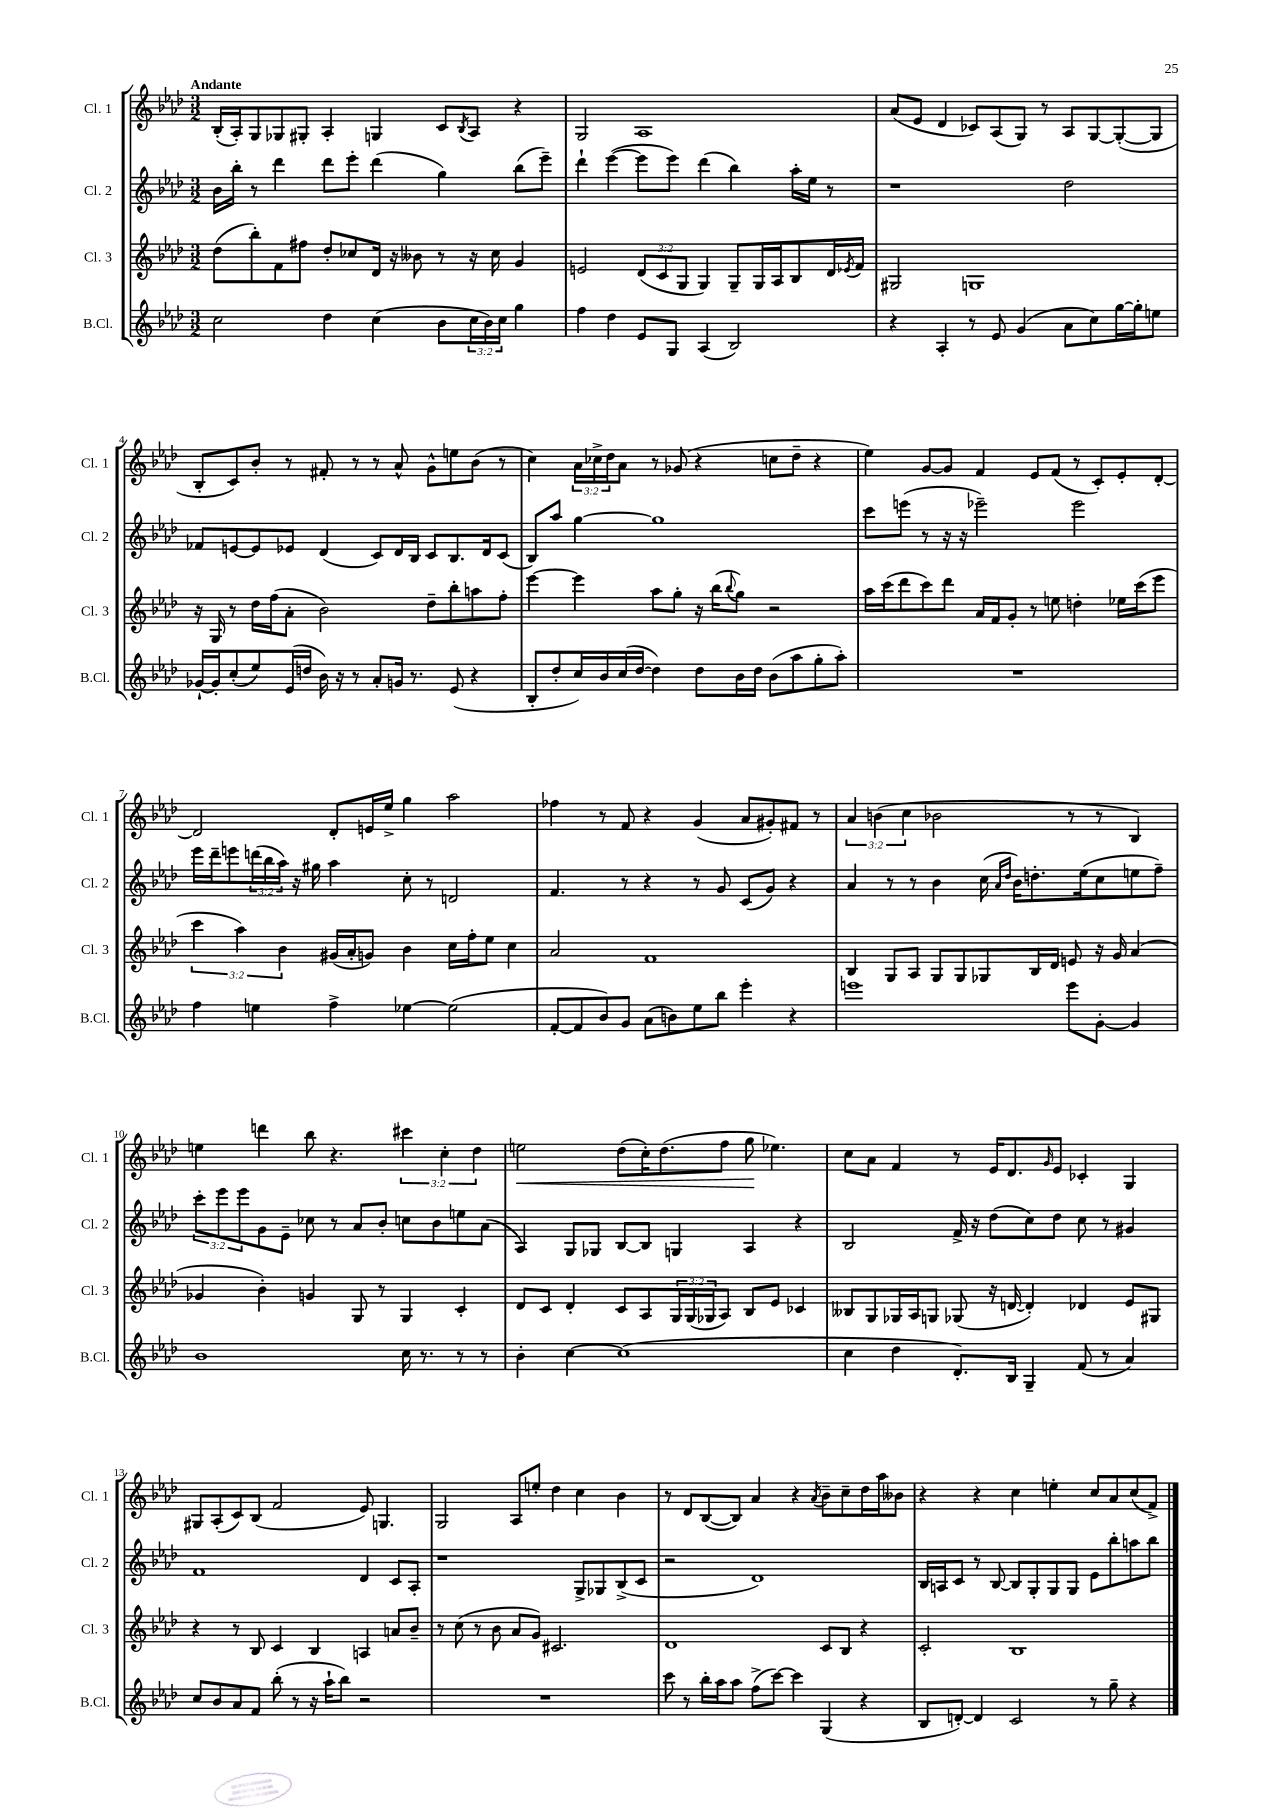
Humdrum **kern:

**kern	**kern	**kern	**kern
*staff4	*staff3	*staff2	*staff1
*clefG2	*clefG2	*clefG2	*clefG2
*k[b-e-a-d-]	*k[b-e-a-d-]	*k[b-e-a-d-]	*k[b-e-a-d-]
*M3/2	*M3/2	*M3/2	*M3/2
2cc	(8dd-	16b-	(16B-'
.	.	16bb-'	16A-')
.	8bb-')	8r	8G
.	8f	4ddd-	8G-
.	8ff#	.	8G#'
4dd-	8dd-'	8ddd-	4A-'
.	8cc-	8eee-'	.
(4cc	16d-	(4ddd-	4G
.	16r	.	.
.	8b--	.	.
8b-	8r	4gg)	8c
.	.	.	8qB-
24cc	16r	.	8A-
24b-)	.	.	.
.	16cc-	.	.
24cc	.	.	.
4gg	4g	(8bb-	4r
.	.	8eee-~)	.
=	=	=	=
4ff	2e	4ddd-`	2G
4dd-	.	([4eee-	.
8e-	(12d-	8eee-]	1A-
.	12c	.	.
8G	.	8eee-)	.
.	12G	.	.
(4A-	4G)	(4ddd-	.
2B-)	8G~	4bb-)	.
.	16G	.	.
.	16A-	.	.
.	8B-	16aa-'	.
.	.	16ee-	.
.	16d-	8r	.
.	8qe-	.	.
.	16f	.	.
=	=	=	=
4r	2G#	1r	(8a-
.	.	.	8e-
4A-'	.	.	4d-
8r	1G	.	8c-)
8e-	.	.	(8A-
(4g	.	.	8G)
.	.	.	8r
8a-	.	2dd-	8A-
8cc)	.	.	[8G
[16gg	.	.	(8G'_
16gg']	.	.	.
8ee	.	.	8G]
=	=	=	=
[16g-`	16r	8f-	8B-'
16g-']	16G	.	.
(8cc'	8r	[8e	8c)
8ee-)	16dd-	8e]	8b-'
.	(16ff	.	.
(16e-	8a-'	8e-	8r
16dd	.	.	.
16b-)	2b-)	(4d-	8f#'
16r	.	.	.
8r	.	.	8r
8a-'	.	8c)	8r
16g	.	16d-	8a-^^
8.r	.	16B-	.
.	8dd-~	8c	8g^^
(8e-	8bb-'	8.B-	8ee
4r	8aa	.	(8b-
.	.	16d-	.
.	8ff'	(8c	8r
=	=	=	=
8B-'	[4eee-	8B-)	4cc)
8dd-'	.	8aa-	.
16cc)	4eee-]	[4gg	24a-
.	.	.	24cc-^
16b-	.	.	.
.	.	.	24dd-
(16cc	.	.	8a-
[16dd-	.	.	.
4dd-])	8aa-	1gg]	8r
.	8gg'	.	(8g-
8dd-	16r	.	4r
.	(16bb-	.	.
.	8qqbb-	.	.
16b-	8gg)	.	.
16dd-	.	.	.
(8b-	2r	.	8cc
8aa-	.	.	8dd-~
8gg'	.	.	4r
8aa-')	.	.	.
=	=	=	=
1.r	16aa-	8ccc	4ee-)
.	(16ccc	.	.
.	8ddd-	(8eee	.
.	8ccc)	8r	[8g
.	8ddd-	16r	8g]
.	.	16r	.
.	16a-	2eee-~)	4f
.	16f	.	.
.	8g'	.	.
.	8r	.	8e-
.	8ee	.	(8f
.	4dd'	2eee-	8r
.	.	.	8c')
.	16ee-	.	8e-'
.	(16ccc	.	.
.	8eee-	.	[8d-'
=	=	=	=
4ff	6ccc	16eee-	2d-]
.	.	16ddd-~	.
.	.	8eee	.
.	6aa-)	.	.
4ee	.	(24ddd	.
.	.	24bb-	.
.	6b-	24aa-)	.
.	.	16r	.
.	.	16gg#	.
4ff^	(16g#	4aa-	8d-'
.	16a-'	.	.
.	8g)	.	16e
.	.	.	16ee-^
[4ee-	4b-	8cc'	4gg
.	.	8r	.
(2ee-]	16cc	2d	2aa-
.	16ff'	.	.
.	8ee-	.	.
.	4cc	.	.
=	=	=	=
[8f'	2a-	4.f	4ff-
8f]	.	.	.
8b-)	.	.	8r
8g	.	8r	8f
(8a-	1f	4r	4r
8b)	.	.	.
8ee-	.	8r	(4g
8bb-	.	8g	.
4eee-'	.	(8c	8a-
.	.	8g)	8g#')
4r	.	4r	8f#
.	.	.	8r
=	=	=	=
1eee	4B-	4a-	6a-
.	.	.	(6b
.	8G	8r	.
.	.	.	6cc
.	8A-	8r	.
.	8G	4b-	2b-
.	8G	.	.
.	8G-	(16cc	.
.	.	16qqa-	.
.	.	16qqdd-	.
.	.	16b-)	.
.	16B-	8.dd'	.
.	16d-	.	.
8eee	8e	.	8r
.	.	(16ee-	.
[8g'	16r	8cc	8r
.	16g	.	.
4g]	(4a-	8ee	4B-)
.	.	8ff~)	.
=	=	=	=
1b-	4g-	12ccc'	4ee
.	.	12eee-	.
.	.	12eee-	.
.	4b-')	8g	4ddd
.	.	8e-~	.
.	4g	8cc-	8bb-
.	.	8r	4.r
.	8G	8a-	.
.	8r	8b-'	.
16cc	4G	8cc	6ccc#
8.r	.	.	.
.	.	8b-	.
.	.	.	6cc'
8r	4c'	8ee	.
.	.	.	6dd-
8r	.	(8a-	.
=	=	=	=
4b-'	8d-	4A-)	2ee
.	8c	.	.
[4cc	4d-'	8G	.
.	.	8G-	.
(1cc]	8c	[8B-	(8dd-
.	8A-	8B-]	16cc')
.	.	.	(8.dd-
.	24G	4G	.
.	(24G	.	.
.	24G-	.	.
.	8A-)	.	8ff
.	8B-	4A-	8gg
.	8e-	.	4.ee-)
.	4c-	4r	.
=	=	=	=
4cc	8B--	2B-	8cc
.	8G	.	8a-
4dd-	16G-	.	4f
.	16A-	.	.
.	8G	.	.
8.d-')	(8G-	16f^	8r
.	.	16r	.
.	16r	(8dd-	16e-
16B-	[16d	.	8.d-
4G~	4d'])	8cc)	.
.	.	.	16qqg
.	.	8dd-	8e-
(8f	4d-	8cc	4c-'
8r	.	8r	.
4a-)	8e-	4g#	4G
.	8G#	.	.
=	=	=	=
8cc	4r	1f	8G#
8b-	.	.	(8A-'
8a-	8r	.	8c)
8f	8B-	.	(8B-
(8bb-'	4c	.	2f
8r	.	.	.
16r	4B-	.	.
16aa-`	.	.	.
8bb-)	.	.	.
2r	4A	4d-	8e-)
.	.	.	4.G
.	8a	8c	.
.	8b-~	8A-'	.
=	=	=	=
1.r	8r	1r	2G
.	(8cc	.	.
.	8r	.	.
.	8b-	.	.
.	8a-	.	8A-
.	8g)	.	8ee'
.	2.c#	.	4dd-
.	.	8G^	4cc
.	.	8G-	.
.	.	(8B-^	4b-
.	.	8c	.
=	=	=	=
8ccc	1d-	2r	8r
8r	.	.	8d-
16bb-'	.	.	([8B-
16aa-	.	.	.
8aa-	.	.	8B-])
(8ff^	.	1d-)	4a-
[8ccc)	.	.	.
4ccc]	.	.	4r
.	.	.	8qa-
(4G	8c	.	8b-~
.	8B-	.	8cc~
4r	4r	.	16dd-
.	.	.	16aa-
.	.	.	8b--
=	=	=	=
8B-	2c'	16B-	4r
.	.	16A	.
[8d')	.	8c	.
4d]	.	8r	4r
.	.	[8B-	.
2c	1B-	8B-]	4cc
.	.	8G'	.
.	.	8G	4ee'
.	.	8G	.
8r	.	8e-	8cc
8gg~	.	8bb-'	8a-
4r	.	8aa	(8cc
.	.	8bb-	8f^)
==	==	==	==
*-	*-	*-	*-
